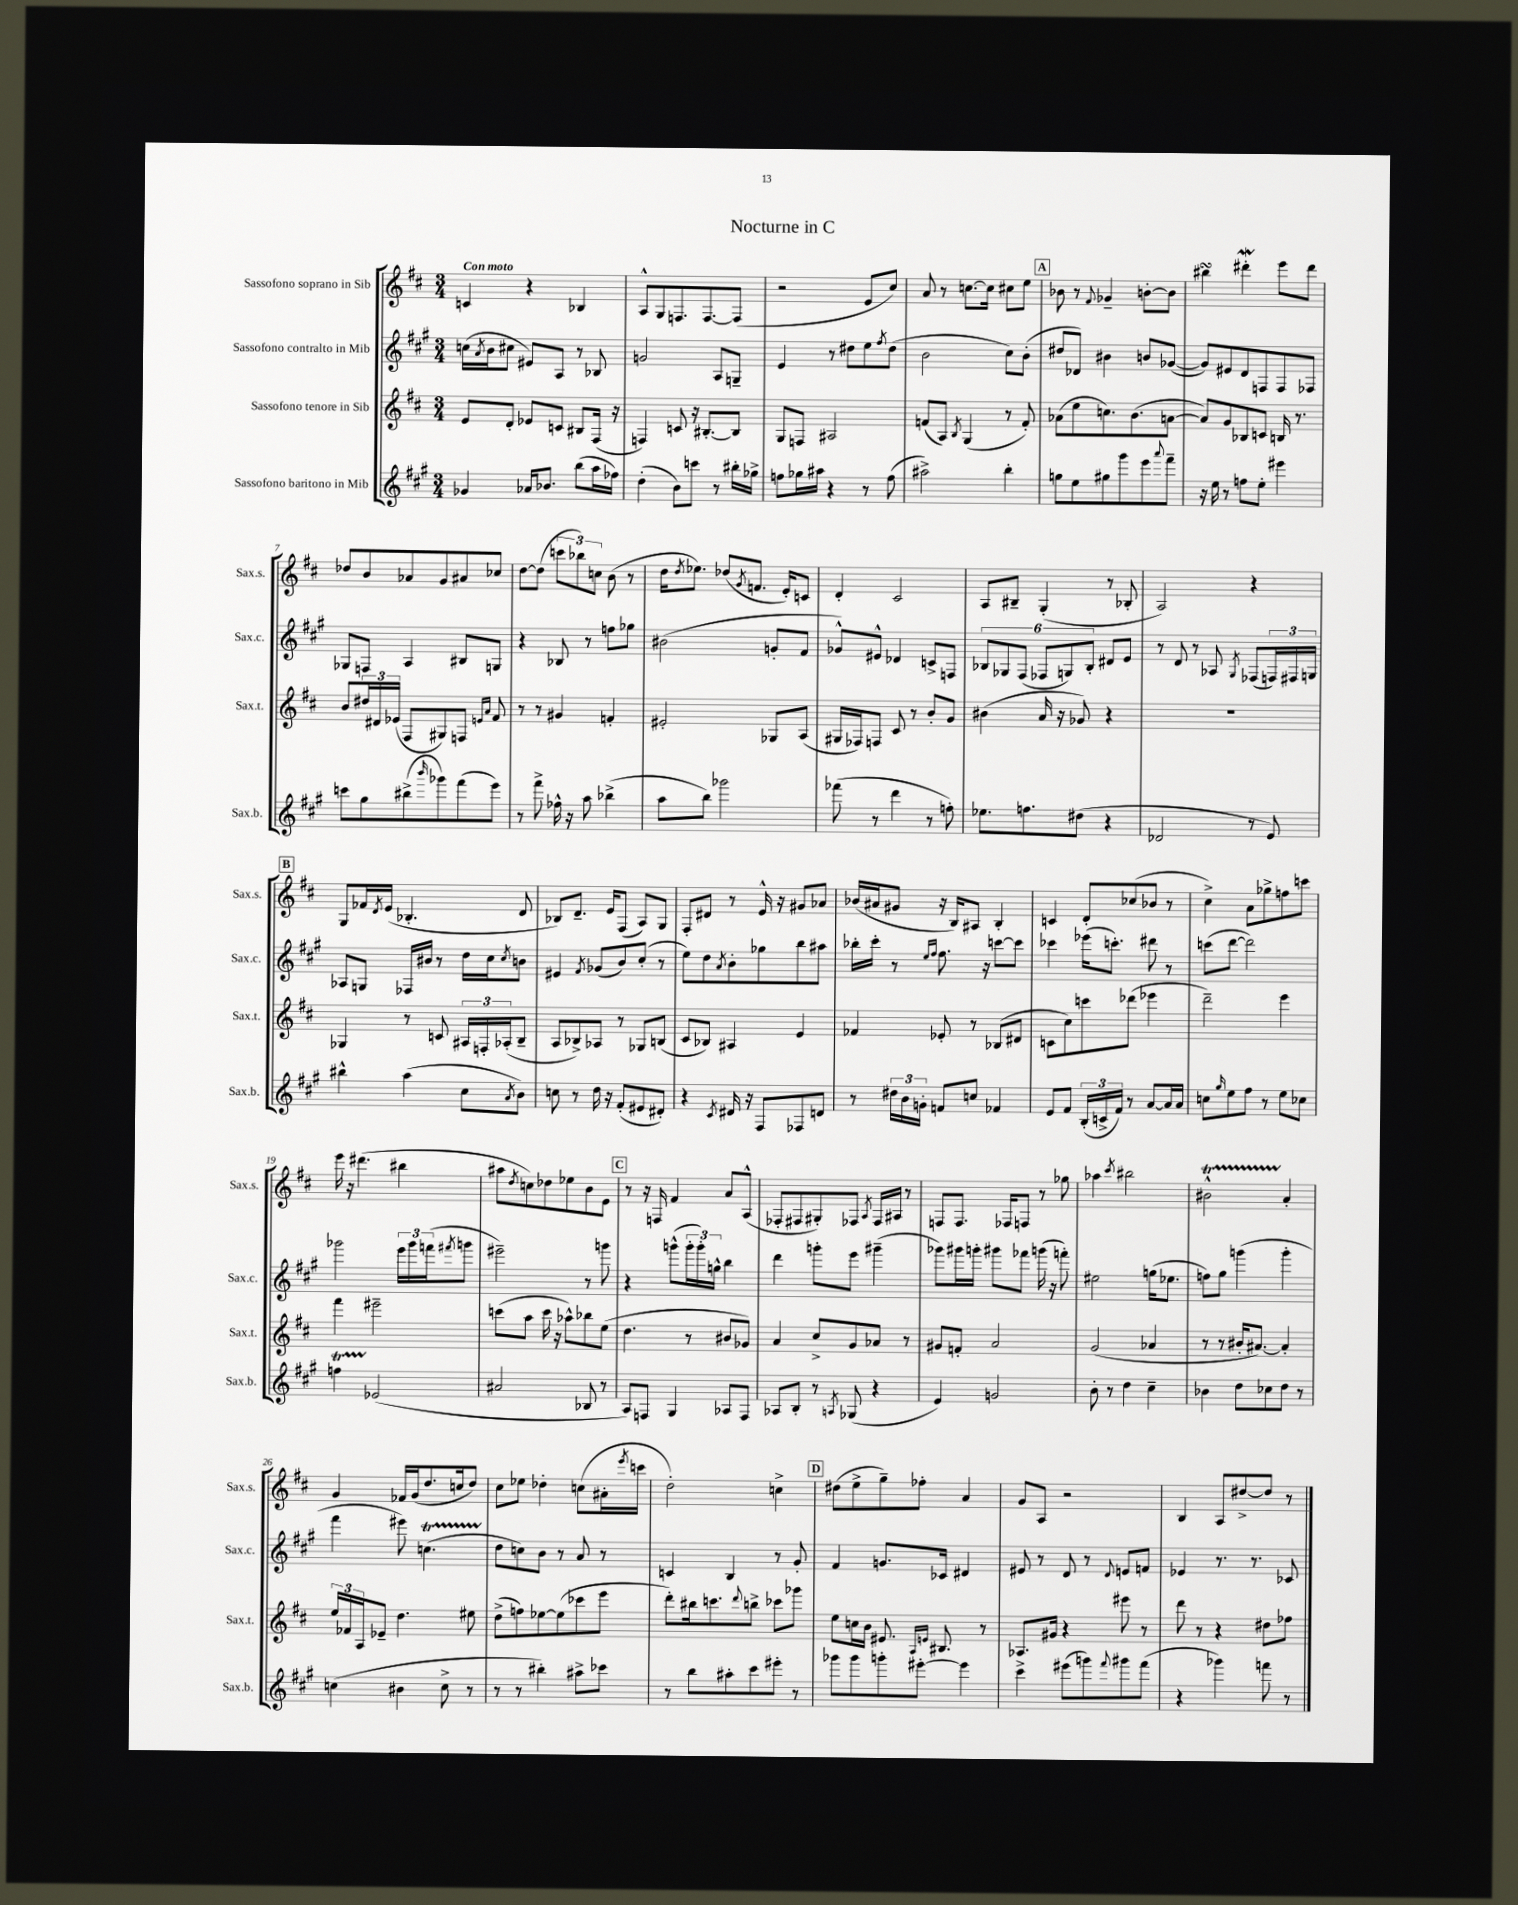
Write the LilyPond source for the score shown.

\header { title = "Nocturne in C" }
<<
\new StaffGroup <<
\new Staff = "s0" \with { instrumentName = "Sassofono soprano in Sib" shortInstrumentName = "Sax.s." } {
    \clef treble \key d \major \numericTimeSignature \time 3/4 \tempo "Con moto"
    c'4 r4 bes4 |
    a8-^ g8 f8. f8.~ f8( |
    r2 e'8 cis''8) |
    a'8 r8 c''8.~ c''16 cis''8 e''8 |
    \mark \markup { \box "A" } bes'8 r8 \appoggiatura { fis'8 } ges'4-- b'8~-. b'8 |
    bis''4\turn dis'''4-.\mordent e'''8 dis'''8 |
    des''8 b'8 aes'8 g'8 ais'8 ces''8 |
    d''8~ d''8( \tuplet 3/2 { c'''8 bes''8) c''8 } b'8( r8 |
    d''16 \acciaccatura { d''8 } ees''8.) des''8( \acciaccatura { g'8 } f'8. e'16-.) c'8 |
    d'4-. cis'2 |
    a8 bis8-- g4-.( r8 bes8-. |
    a2) r4 |
    \mark \markup { \box "B" } g8 fes'16 \acciaccatura { d'8 } e'16( bes4.-. d'8 |
    bes8) d'8.-- e'16 fis8( a8) g8 |
    fis8-. dis'8 r8 e'16-^ r16 gis'8 aes'8 |
    bes'16( ais'16 gis'8 r16 b16) ais8 b4-. |
    c'4 d'8-. ces''8( bes'8 r8 |
    cis''4->) a'8 ges''8-> f''8 c'''8 |
    e'''16 r16 dis'''4.( bis''4 |
    ais''8 \acciaccatura { d''8 } c''8) des''8 ees''8 b'8 e'8 |
    \mark \markup { \box "C" } r8 r16 f16 fis'4 a'8 a8-^( |
    fes8-. fis8 gis8-.) fes8 \acciaccatura { a8 } fes16 ais16 r8 |
    f8 f8. fes16 f8 r8 ges''8 |
    aes''4 \acciaccatura { cis'''8 } bis''2 |
    bis'2-^\startTrillSpan a'4-.\stopTrillSpan |
    g'4 fes'16 g'16( d''8. c''16 d''8) |
    cis''8 ees''8 des''4-. c''8( ais'16-. \acciaccatura { e'''8 } c'''16 |
    d''2-.) c''4-> |
    \mark \markup { \box "D" } dis''8( e''8-> g''8--) fes''8-. a'4 |
    g'8 a8 r2 |
    b4 a8 dis''8~-> dis''8 r8 \bar "|." |
}
\new Staff = "s1" \with { instrumentName = "Sassofono contralto in Mib" shortInstrumentName = "Sax.c." } {
    \clef treble \key a \major \numericTimeSignature \time 3/4
    c''16( \acciaccatura { a'8 } b'16 cis''8 eis'8) a8 r8 bes8 |
    g'2 a8 g8-- |
    e'4 r8 dis''8 e''8 \acciaccatura { fis''8 } dis''8( |
    b'2 cis''8) b'8-.( |
    \mark \markup { \box "A" } dis''8 des'8) bis'4 b'8 ges'8~( |
    ges'8) eis'8 d'8 f8 f8 fes8 |
    ges8 f8 a4 bis8 g8 |
    r4 bes8 r8 f''8 ges''8 |
    bis'2( g'8-. fis'8 |
    ges'8-^) eis'8-^ des'4 c'8-> f8 |
    \tuplet 6/4 { bes8 ges8 fis8( fes8 g8) bes8-. } dis'8 e'8 |
    r8 d'8 r8 aes8 \acciaccatura { gis8 } fes8( \tuplet 3/2 { f16) fis16 g16 } |
    \mark \markup { \box "B" } aes8 g8 fes16 bis'16 r8 d''16 cis''16 \acciaccatura { cis''8 } b'8 |
    eis'4 \acciaccatura { fis'8 } ges'8( b'8) cis''8-.( r8 |
    e''8) d''8 \acciaccatura { a'8 } b'8-. ges''8 b''8 ais''8 |
    bes''16-. cis'''16-. r8 \grace { e''16 fis''16 } fis''8. r16 c'''8~ c'''8 |
    ces'''4 ees'''16( c'''8.-.) dis'''8 r8 |
    c'''8( d'''8~ d'''2) |
    ges'''2 \tuplet 3/2 { e'''16 ges'''16 f'''16( } \acciaccatura { fis'''8 } g'''8 |
    eis'''2--) r8 g'''8 |
    \mark \markup { \box "C" } r4 g'''8-^( \tuplet 3/2 { g'''16-. g'''16-.) g''16-^ } b''4 |
    d'''4 g'''8-. e'''8 gis'''4--( |
    ges'''8) gis'''16 g'''16-. gis'''8 fes'''8 g'''16( r16 f'''8-.) |
    eis''2 g''16( ees''8. |
    f''8) gis''8 g'''4( g'''4-. |
    fis'''4 eis'''8) c''4.\startTrillSpan( |
    d''8\stopTrillSpan c''8) b'8 r8 a'8 r8 |
    c'4 b4 r8 gis'8-. |
    \mark \markup { \box "D" } fis'4 g'8. ces'16 dis'4 |
    eis'8 r8 d'8 r8 \appoggiatura { d'8 } e'8 f'8 |
    ees'4 r8. r8. ces'8 \bar "|." |
}
\new Staff = "s2" \with { instrumentName = "Sassofono tenore in Sib" shortInstrumentName = "Sax.t." } {
    \clef treble \key d \major \numericTimeSignature \time 3/4
    e'8 d'8-. ees'8 c'8 bis8 fis16( r16 |
    f4) c'8 r16 bis8.~-. bis8 |
    g8 f8 ais2 |
    f'8( a8) \acciaccatura { b8 } g4( r8 f'8-.) |
    \mark \markup { \box "A" } aes'8( e''8 c''8.) b'8.( a'8~ |
    a'8) g'8 bes8 c'8 b16 r8. |
    b'8 \tuplet 3/2 { dis''16 dis'16 ees'16( } fis8 gis8) f8 \grace { e'16 a'16 } fis'8 |
    r8 r8 gis'4 f'4-. |
    eis'2-. ges8 a8( |
    gis16 fes16) f8 cis'8 r8 b'8-. g'8 |
    bis'4( a'16 r16 ges'8) r4 |
    R2. |
    \mark \markup { \box "B" } ges4 r8 c'8 \tuplet 3/2 { ais16 f16-. aes16-.( } b8-- |
    a8 bes8->) aes8 r8 ges8 b8( |
    cis'8 bes8) ais4 e'4 |
    fes'4 ees'8-. r8 bes8( dis'8 |
    c'8 cis''8) c'''8 des'''8( ees'''4 |
    d'''2--) e'''4 |
    fis'''4 eis'''2-- |
    c'''8( a''8 c'''16 r16 aes''8-^) bes''8 e''8( |
    \mark \markup { \box "C" } d''4. r8 bis'8 ges'8) |
    a'4 cis''8-> g'8 aes'8 r8 |
    gis'8 f'8-. a'2 |
    g'2( aes'4 |
    r8 r8 bis'16-. ais'8.~) ais'4-. |
    \tuplet 3/2 { e''16 fes'16 a16 } ees'8-- d''4. eis''8 |
    d''8->( f''8) ees''8~ ees''8( ces'''8 e'''8 |
    d'''8-.) bis''16 c'''8. \appoggiatura { d'''8 } b''8-> ces'''8 ges'''8 |
    \mark \markup { \box "D" } e''8 c''16 b'16 eis'8. \grace { a16 e'16 } bis8. r8 |
    aes8. gis'16 r4 eis'''8 r8 |
    d'''8 r8 r4 dis''8 fes''8 \bar "|." |
}
\new Staff = "s3" \with { instrumentName = "Sassofono baritono in Mib" shortInstrumentName = "Sax.b." } {
    \clef treble \key a \major \numericTimeSignature \time 3/4
    ges'4 aes'16 bes'8. b''8( a''16 fes''16) |
    d''4-.( b'8) c'''8 r8 bis''16-. ges''16-> |
    f''8 ges''16 ais''16 r4 r8 f''8( |
    ais''2->) b''4-. |
    \mark \markup { \box "A" } g''8 e''8 gis''8 gis'''8 e'''8 \appoggiatura { a'''8 } fis'''8-- |
    r16 e''16 r8 f''8 e''8-. eis'''4 |
    c'''8 gis''8 bis''8->( \grace { b'''16 } ges'''8) fis'''8( e'''8) |
    r8 fis'''8-> fes''16-^ r16 a''8 bes''4->( |
    a''8 b''8) ges'''2 |
    fes'''8( r8 d'''4 r8 f''8-.) |
    ees''8. f''8. dis''8( r4 |
    des'2 r8 e'8) |
    \mark \markup { \box "B" } bis''4-^ a''4( cis''8 \acciaccatura { a'8 } b'8) |
    c''8 r8 d''16 r16 fis'8-.( eis'8 dis'8-.) |
    r4 \acciaccatura { cis'8 } dis'16 r16 fis8 fes8 d'8 |
    r8 \tuplet 3/2 { dis''16 b'16 g'16-. } f'8 c''8 fes'4 |
    e'8 fis'8 \tuplet 3/2 { b16-.( c'16-> fis'16) } r8 a'8~ a'16 a'16 |
    c''8 \grace { gis''16 } e''8 fis''8 r8 e''8 ces''8 |
    f''4\startTrillSpan ees'2\stopTrillSpan( |
    ais'2 bes8 r8 |
    \mark \markup { \box "C" } a8) f8 gis4 aes8 f8 |
    aes8 b8-. r8 \acciaccatura { a8 } ges8( r4 |
    e'4) g'2 |
    b'8-. r8 d''4 cis''4-- |
    bes'4 d''8 ces''8 d''8 r8 |
    c''4( bis'4 c''8-> r8 |
    r8 r8 bis''4-.) ais''8-> ces'''8 |
    r8 b''8 ais''8-. cis'''8 eis'''8-. r8 |
    \mark \markup { \box "D" } ges'''8 ges'''8 g'''8-. eis'''8~-. eis'''4 |
    cis'''4-> eis'''8( g'''8) \appoggiatura { fis'''8 } gis'''8 fis'''8( |
    r4 ges'''4) f'''8 r8 \bar "|." |
}
>>
>>
